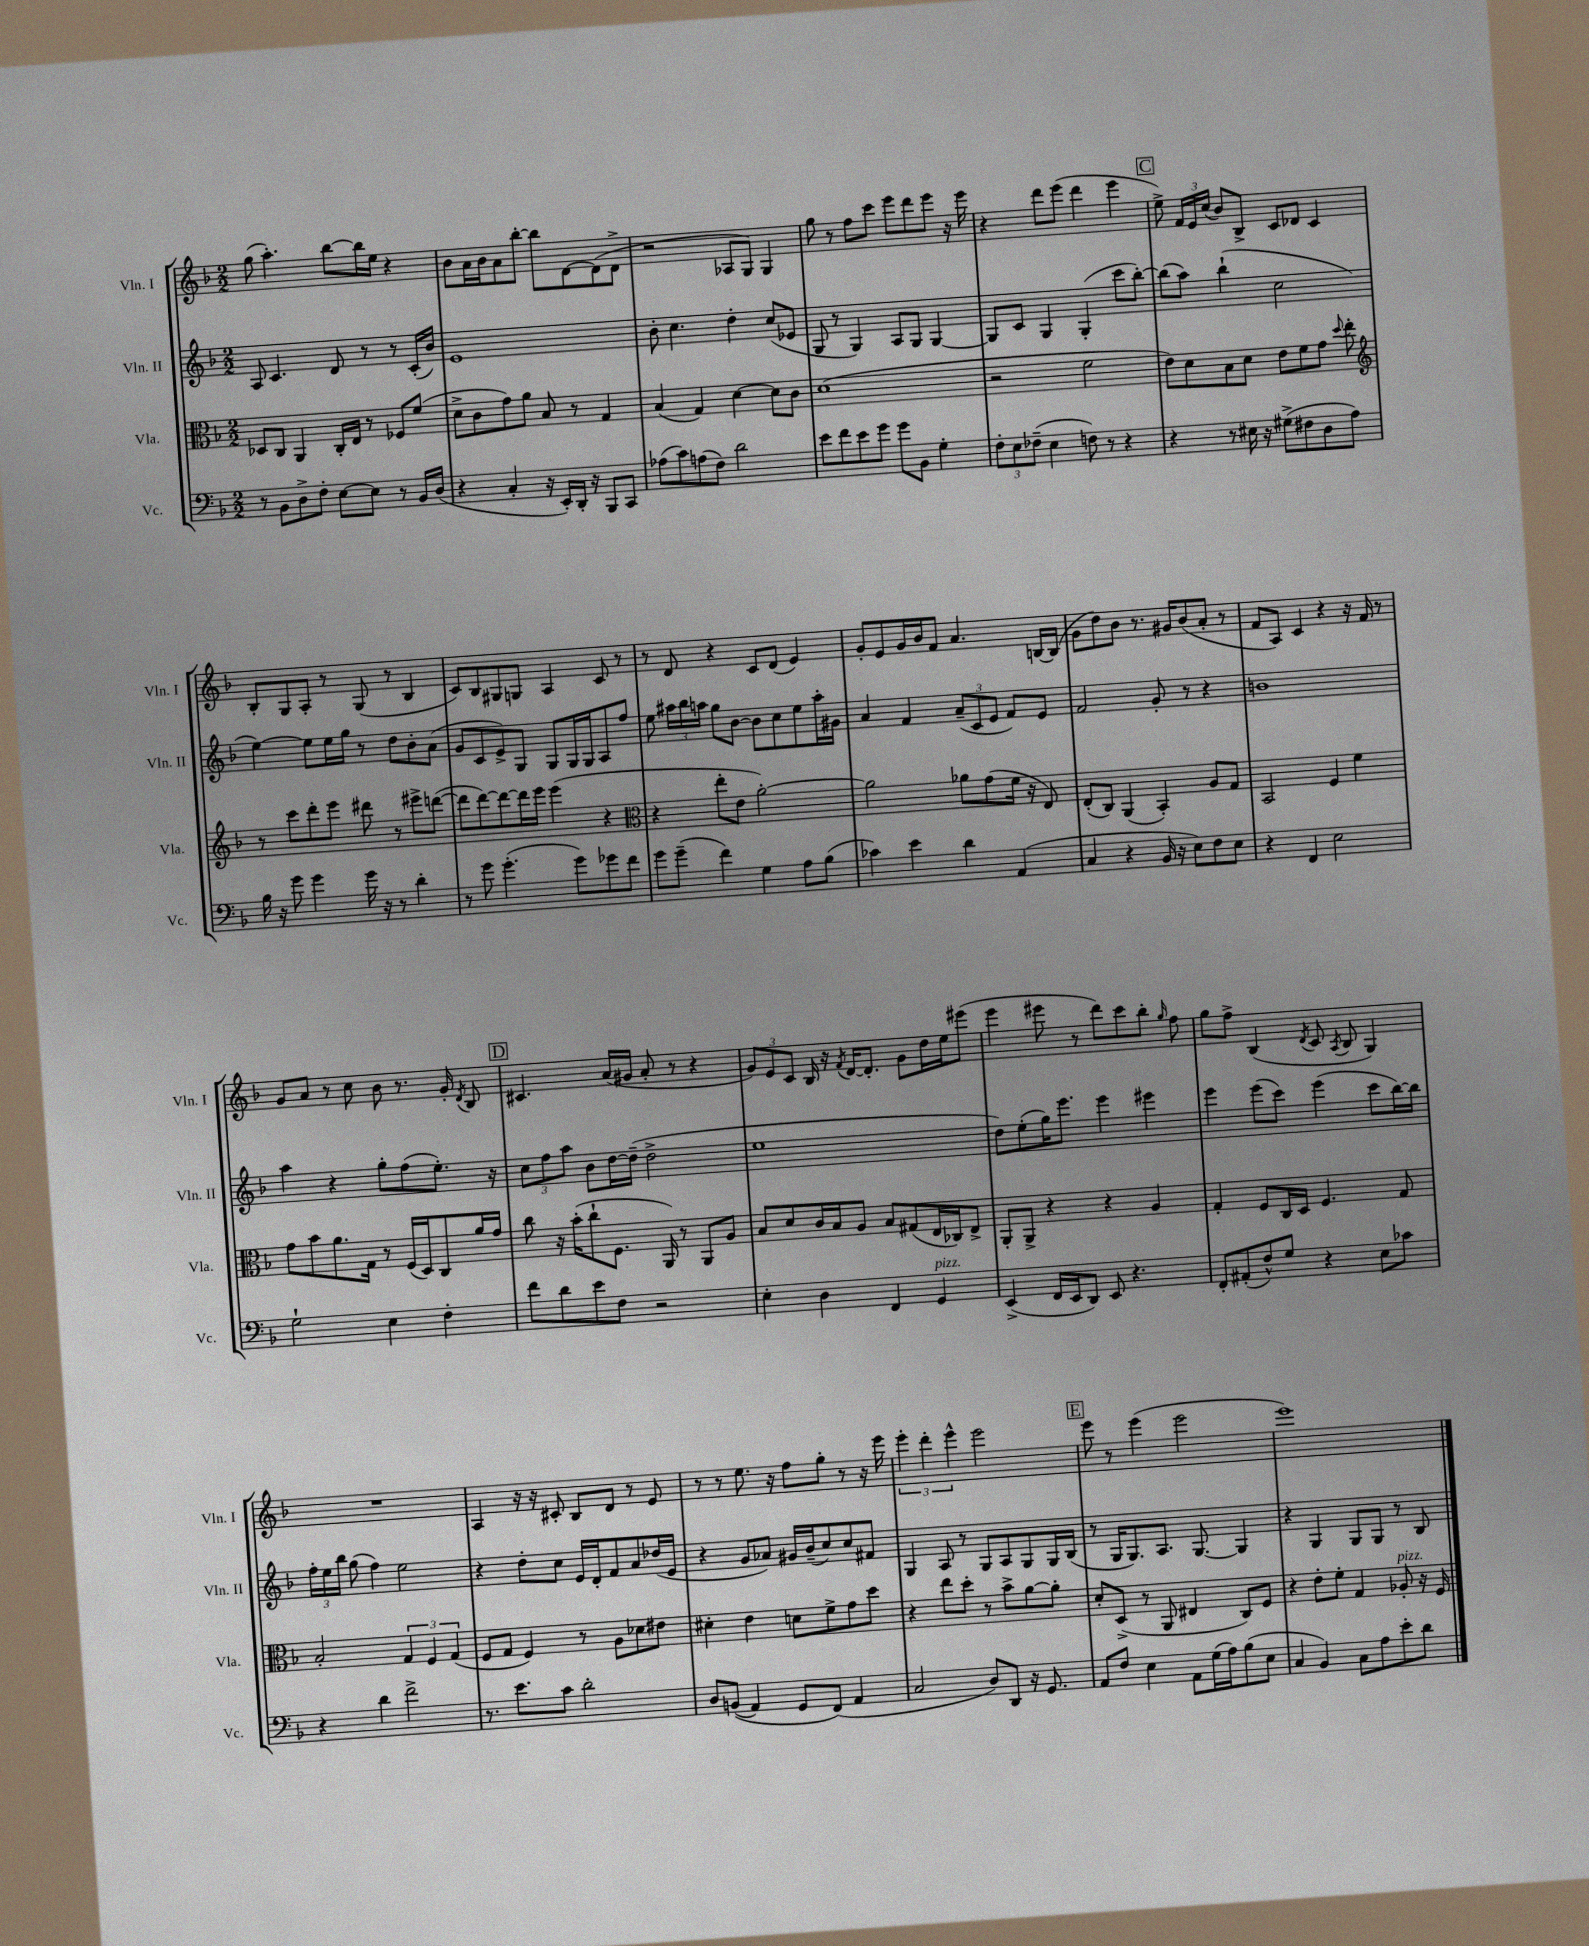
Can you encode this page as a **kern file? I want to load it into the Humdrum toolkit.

**kern	**kern	**kern	**kern
*staff4	*staff3	*staff2	*staff1
*clefF4	*clefC3	*clefG2	*clefG2
*k[b-]	*k[b-]	*k[b-]	*k[b-]
*M2/2	*M2/2	*M2/2	*M2/2
8r	8D-/L	8A/	(8gg\
8BB-\L	8C/J	4.c/	4.aa'\)
8D^\	4AA/	.	.
8F'\J	.	.	.
[8E\L	16C'/LL	8d/	[8bb-\L
.	16E/JJ	.	.
8E\]J	8r	8r	16bb-\]L
.	.	.	16ee\JJ
8r	8F-/L	8r	4r
16BB-/LL	(8f/J	(16c'/LL	.
(16D/JJ	.	16b-/JJ)	.
=	=	=	=
4r	8d^\L	1e	8b-\L
.	8c\	.	16a\L
.	.	.	16b-\J
4C'/	8g\)	.	8a\
.	8a\J	.	[8bb-'\J
16r	8B-/	.	8bb-\]L
16EE'/LL)	.	.	.
16DD'/JJ	8r	.	[8d\
16r	.	.	.
8BBB-/L	4G/	.	(8d\]
8CC/J	.	.	8d^\J
=	=	=	=
(8A-\L	(4B-/	8b-'\	2r
8c\)	.	4.cc\	.
(8A\	4G/)	.	.
8F\J)	.	.	.
2d\	[4d\	4dd'\	8A-/L
.	.	.	8G/J)
.	8d\]L	(8cc/L	4G/
.	8c\J	8e-/J	.
=	=	=	=
8e\L	(1d	8G/	8gg\
8f\	.	8r	8r
8e\	.	4G/)	8ff\L
8g\J	.	.	8ccc\J
8g\L	.	8A/L	8eee\L
8BB-\J	.	8G/J	8ddd\
4G'\	.	[4G/	8eee\J
.	.	.	16r
.	.	.	16eee\
=	=	=	=
12F'\L	2r	8G/]L	4r
12E\	.	.	.
.	.	8c/J	.
(12F-~\J	.	.	.
4E\	.	4G/	8ddd\L
.	.	.	(8eee\J
8F\)	2f\	(4G'/	4ddd\
8r	.	.	.
4r	.	8ccc\L	4eee\
.	.	[8bb-'\J)	.
=	=	=	=
4r	8e\L)	(8bb-\]L	8ee^\)
.	8d\	8aa\J)	24f/LL
.	.	.	24e/
.	.	.	(24cc/JJ
8r	8B-\	(4bb-`\	8b-/L)
16E#\	8d\J	.	8B-^/J
16r	.	.	.
(8G#^\L	8e\L	2cc\	8c/L
8F#\	8f\	.	8d-/J
8D\	8g\J	.	4c/
.	8qqdd/	.	.
8A\J)	8ee'\	.	.
=	=	=	=
*	*clefG2	*	*
16B-\	8r	[4ee\)	8B-'/L
16r	.	.	.
8g\	8ccc\L	.	8G/
4g\	8ddd'\	8ee\]L	8A'/J
.	8eee\J	16ee\L	8r
.	.	16gg\JJ	.
16g\	8ddd#\	8r	(8G/
16r	.	.	.
8r	8r	8dd\L	8r
4d'\	8eee#^\L	8b-'\	4B-/
.	([8ddd\J	(8a\J	.
=	=	=	=
8r	8ddd\]L	8g/L	8c/L)
8g\	[8ddd\)	8c/	8B-/
(4.g'\	8ddd\_	8e^/)	8G#/
.	16ddd\]L	8G/J	8G/J
.	16eee\JJ	.	.
.	(4eee\	8G/L	4A/
8g\L)	.	16G/L	.
.	.	16G/J	.
8g-\	4r	8A/	8c/
8f\J	.	8ff/J	8r
=	=	=	=
*	*clefC3	*	*
8g\L	4r	8ee\	8r
(8g~\J	.	24aa#\LL	8d/
.	.	24bb-\	.
.	.	24aa\JJ	.
4f\)	8ee'\L	8gg\L	4r
.	8e\J	[8b-\J	.
4G\	[2a'\)	8b-\]L	8c/L
.	.	8cc\	(8d/J
8A\L	.	8ee\	4e/)
(8B-\J	.	16aa'\L	.
.	.	16g#\JJ	.
=	=	=	=
4c-\)	2a\]	4a/	8g'/L
.	.	.	8e/
4e\	.	4f/	16g/L
.	.	.	16b-/J
.	.	.	8f/J
4d\	8a-\L	(12a~/L	4.a/
.	.	12c/	.
.	(8g\	.	.
.	.	12e/J	.
(4AA/	16f\Jk	8f/L)	.
.	16r	.	.
.	8E/)	8e/J	[16B/LL
.	.	.	(16B/]JJ
=	=	=	=
4C/	(8E'/L	2f/	8g\L
.	8C/J)	.	8dd\)
4r	(4AA/	.	8b-\J
.	.	.	8.r
16BB-/	4BB-'/)	8g'/	.
16r	.	.	16g#/LK
8E\L)	.	8r	(8b-/
8F\	8A/L	4r	8a'/J
8E\J	8G/J	.	8r
=	=	=	=
4r	2BB-/	1b	8f/L
.	.	.	8A/J)
4FF/	.	.	4c/
2E\	4F/	.	4r
.	4f\	.	16r
.	.	.	16f/
.	.	.	8r
=	=	=	=
2G`\	8g\L	4aa\	8g/L
.	8b-\	.	8a/J
.	8.a\	4r	8r
.	.	.	8cc\
.	16G\Jk	.	.
4E\	8r	8gg'\L	8b-\
.	(16F/LL	(8ff\	8.r
.	16D/J)	.	.
4F'\	8C/	8.ee'\J)	.
.	.	.	16g'/
.	.	.	8qd/
.	16a/L	.	8B-/
.	16g/JJ	16r	.
=	=	=	=
8f\L	8cc\	12cc\L	4.c#/
.	.	12ff\	.
8d\	16r	.	.
.	.	12aa\J	.
.	(16b-'\LK	.	.
8e\	8cc`\	8b-\L	.
8F\J	8.F\J	[16dd\L	(16a/LL
.	.	(16dd~\]JJ	16g#/JJ
2r	.	2dd^\	8a'/
.	16AA/)	.	.
.	8r	.	8r
.	8AA/L	.	4r
.	8A/J	.	.
=	=	=	=
4E'\	8B-/L	1ee	12g/L)
.	.	.	12e/
.	8d/	.	.
.	.	.	12c/J
4D\	16c/L	.	16B-/
.	16B-/J	.	16r
.	.	.	8qf/
.	8A/J	.	[16d/LK
.	.	.	8.d'/]J
4FF/	8B-/L	.	.
.	(8G#/	.	8g\L
4GG/	16E/L	.	16dd\L
.	16C-/J)	.	16ee\J
.	8E^/J	.	(8eee#\J
=	=	=	=
(4EE^/	8AA'/L	8dd\L)	4eee\
.	8AA^/J	(8ee'\	.
16FF/LL	4r	16gg\K)	8eee#\
16EE/J	.	8.eee\J	.
8DD/J)	.	.	8r
8EE/	4r	4eee\	8ddd\L)
4.r	.	.	8ccc\
.	4A/	4eee#\	8bb-'\J
.	.	.	16qqgg/
.	.	.	8ff\
=	=	=	=
8FF'/L	4G'/	4eee\	8gg\L
(8AA#'/	.	.	8ff^\J
8F^^/)	8F/L	(8eee\L	(4B-/
8G/J	16C/L	8ccc\J)	.
.	16D/JJ	.	.
.	.	.	8qd/
4r	4.F/	(4eee\	8c/
.	.	.	8qA/
.	.	.	8B-/
8E\L	.	8ccc\L	4G/)
8c-\J	8G/	[16bb-\L)	.
.	.	16bb-\]JJ	.
=	=	=	=
4r	2B-'/	24ff'\LL	1r
.	.	24ee\	.
.	.	24bb-\JJ	.
.	.	(8gg\	.
4d\	.	4ff\)	.
2f^\	6G/	2ee\	.
.	6F/	.	.
.	(6G/	.	.
=	=	=	=
8.r	8F/L	4r	4A/
.	8G/J	.	.
8.e\L	.	.	.
.	4F/)	8dd'\L	16r
.	.	.	16r
8c\J	.	8cc\J	8c#'/
2d'\	8r	16e/LL	8B-/L
.	.	16d'/J	.
.	8A\L	8f/	8d/J
.	8d-\	8a/	8r
.	8e#\J	(16dd-/L	8e/
.	.	16e/JJ	.
=	=	=	=
8D/L	4d#'\	4r	8r
&((8BB/J	.	.	8r
4AA/)	4e\	8g/L	8.ee\
.	.	8a-/J)	.
.	.	.	16r
8GG/L	8d\L	16g#/LL	8ff\L
.	.	(16b-~/J	.
(8FF/J&)	8f^\	8cc/)	8gg'\J
4AA/	8g\	8cc/	8r
.	8dd\J	8f#/J	16r
.	.	.	16eee\
=	=	=	=
2C/	4r	4G/	6eee'\
.	.	.	6ddd'\
.	8ee\L	8A/	.
.	.	.	6eee^^\
.	8dd'\J	8r	.
8D/L)	8r	8G/L	2eee\
8DD/J	8b-^\L	8A/	.
16r	[8a\	8G/	.
8.GG/	.	.	.
.	8a'\]J	16G/L	.
.	.	(16B-/JJ	.
=	=	=	=
8AA/L	8d'/L	8r	8eee\
8F/J	(8D^/J	16G/LK	8r
.	.	8.G/)	.
4E\	8r	.	(4eee\
.	8AA/	8.A/J	.
8AA\L	4E#/	.	2eee\
.	.	[8.G/	.
(16G\L	.	.	.
16A\J)	.	.	.
(8B-\	8C/L)	4G/]	.
8E\J	8F/J	.	.
=	=	=	=
4C/	4r	4r	1eee)
4BB-/)	8e'\L	4G/	.
.	8f'\J	.	.
8C\L	4G/	8G/L	.
8A\	.	8G/J	.
8e'\	8A-'/	8r	.
8d\J	16r	8B-/	.
.	16F/	.	.
==	==	==	==
*-	*-	*-	*-
